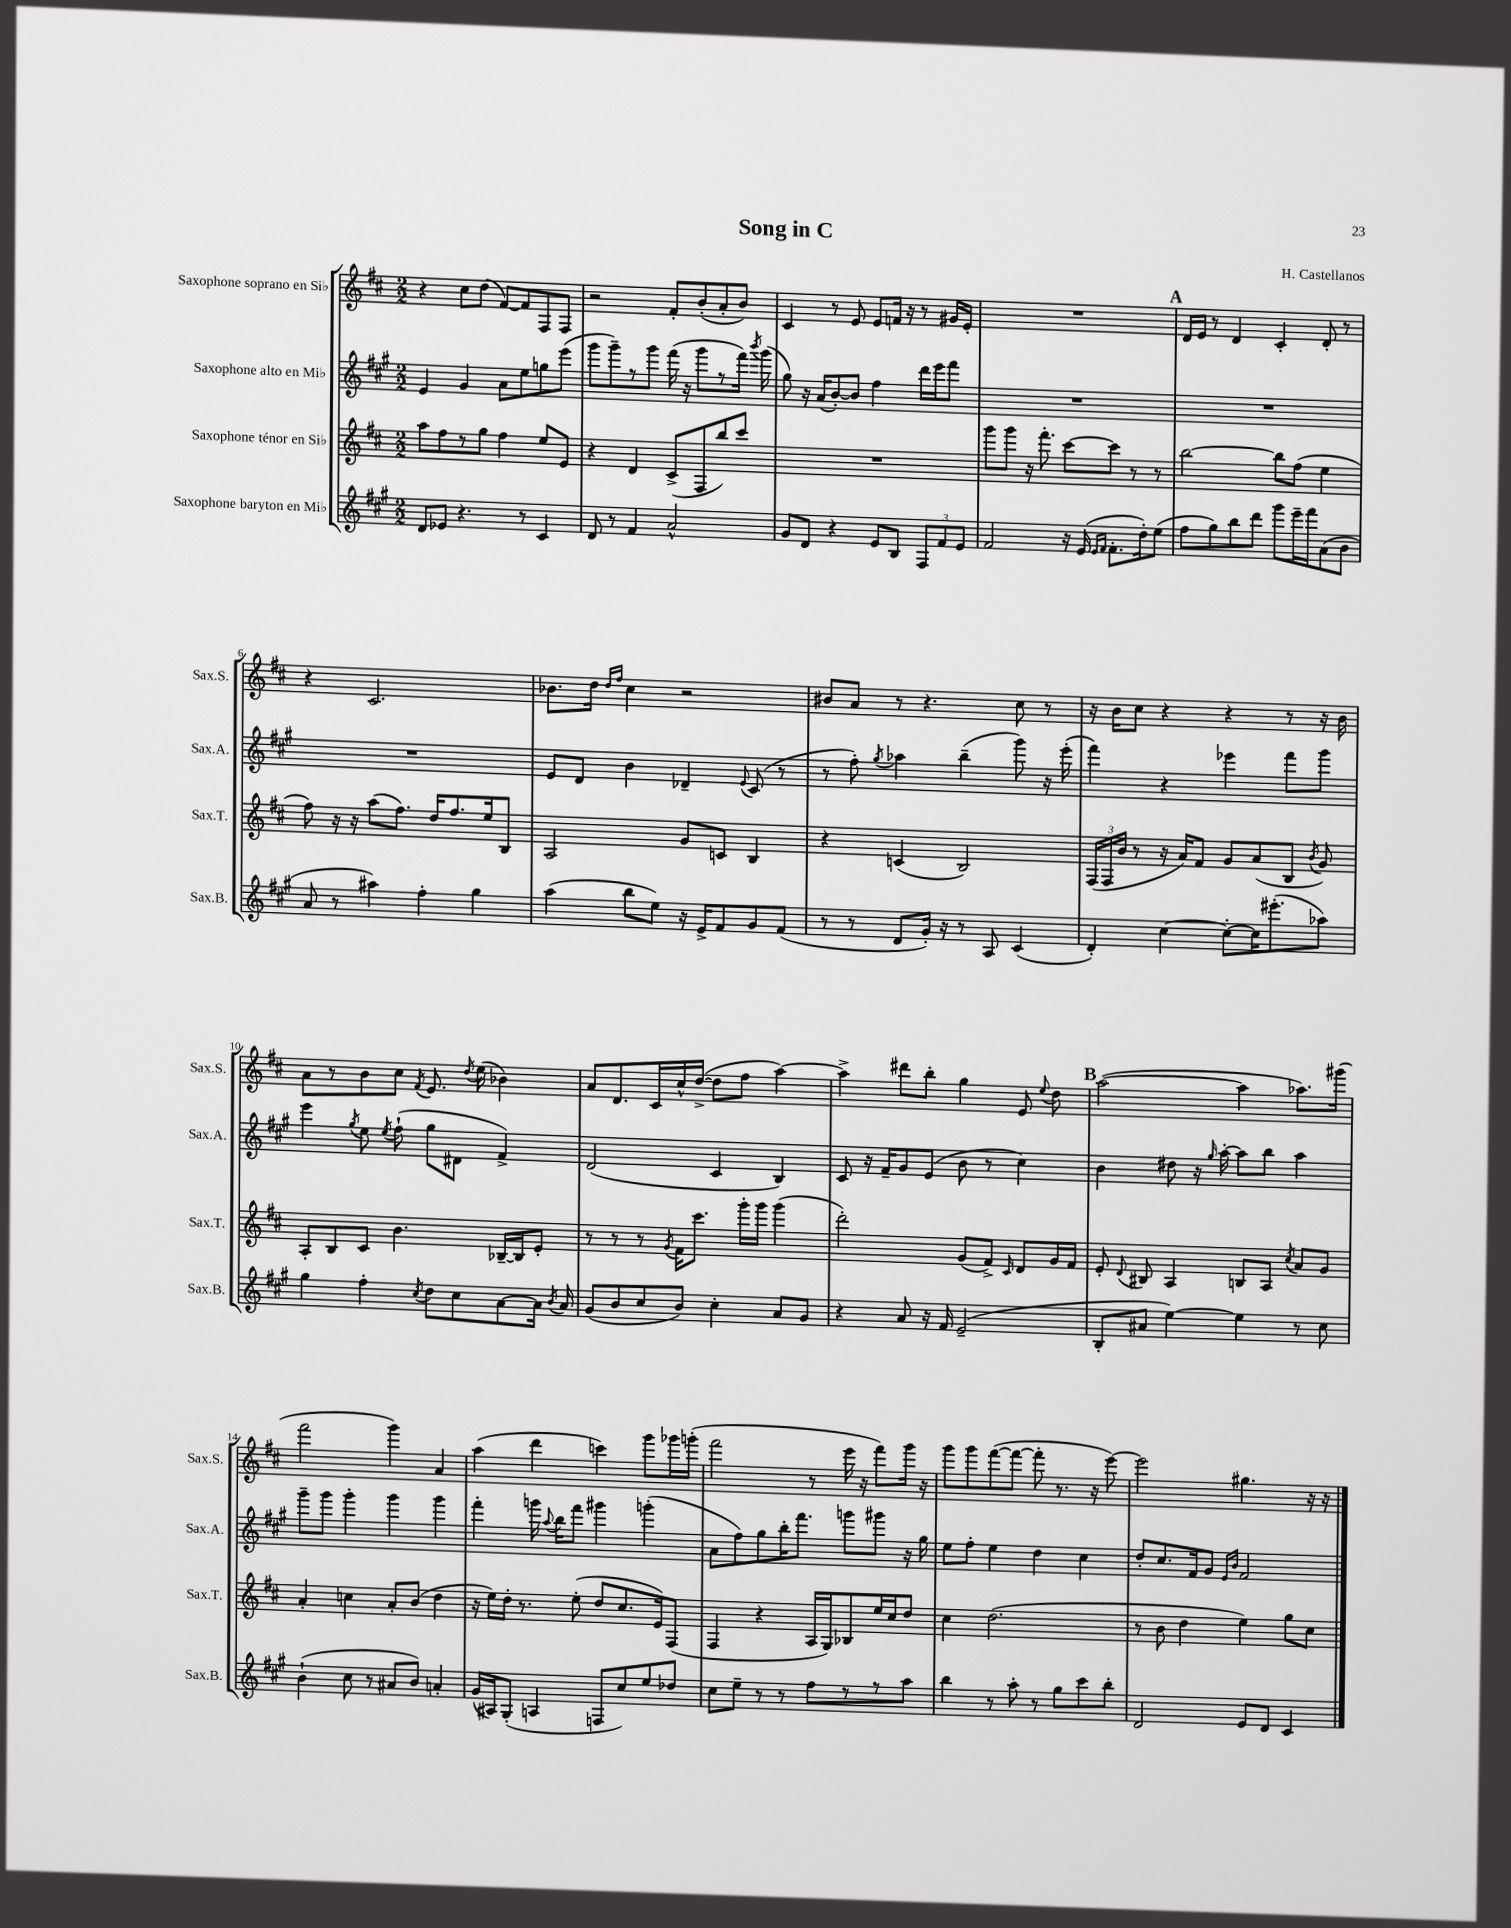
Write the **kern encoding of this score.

**kern	**kern	**kern	**kern
*part4	*part3	*part2	*part1
*staff4	*staff3	*staff2	*staff1
*I"Saxophone baryton en Mi♭	*I"Saxophone ténor en Si♭	*I"Saxophone alto en Mi♭	*I"Saxophone soprano en Si♭
*I'Sax.B.	*I'Sax.T.	*I'Sax.A.	*I'Sax.S.
*clefG2	*clefG2	*clefG2	*clefG2
*k[f#c#g#]	*k[f#c#]	*k[f#c#g#]	*k[f#c#]
*M2/2	*M2/2	*M2/2	*M2/2
=1	=1	=1	=1
8d/L	8aa\L	4e/	4r
8e-X/J	8ff#\	.	.
4.r	8r	4g#/	8cc#\L
.	8gg\J	.	(8dd\J
.	4ff#\	8a\L	[8f#/L)
8r	.	8ee\	8f#/]
4c#/	8ee/L	8ggn\	8F#/
.	8e/J	(8eee\J	8F#/J
=2	=2	=2	=2
8d/	4r	8ggg#\L	2r
8r	.	8ggg#~\)	.
4f#/	4d/	8r	.
.	.	8ggg#\J	.
2a^^/	(8c#^/L	(16fff#\	8f#'/L
.	.	16r	.
.	8F#/	8ggg#\L	(8b'/
.	8bb/)	8r	8a'/
.	8ccc#/J	16fff#\Jk)	8b/J)
.	.	8qbbb/	.
.	.	(16ggg#\	.
=3	=3	=3	=3
8g#/L	1r	8gg#\)	4c#/
8d/J	.	16r	.
.	.	(16a/KL	.
4r	.	[8b'/)	8r
.	.	8b/J]	8e/
8e/L	.	4ff#\	8e/L
8B/J	.	.	16fn/Jk
.	.	.	16r
12F#/L	.	16ddd\LL	8r
.	.	16eee\J	.
12f#/	.	.	.
.	.	8fff#\J	16g#X/LL
12e/J	.	.	.
.	.	.	16e'/JJ
=4	=4	=4	=4
2f#/	8ggg\L	1r	1r
.	8ggg\J	.	.
.	16r	.	.
.	8.fff#'\	.	.
16r	[8ccc#\L	.	.
(16e/	.	.	.
16qqe/LL	.	.	.
16qqf#/JJ	.	.	.
8.f#'\L	8ccc#\J]	.	.
.	8r	.	.
16dd'\k)	.	.	.
(8ee\J	8r	.	.
!!LO:REH:place=s1:t=A
=5	=5	=5	=5
8ff#\L	[2bb\	1r	16d/LL
.	.	.	16e/JJ
8gg#\)	.	.	8r
8bb\	.	.	4d/
8ddd\J	.	.	.
8ggg#\L	8bb\L]	.	4c#'/
16eee~\L	(8ff#\J	.	.
16fff#\J	.	.	.
(8a\	4ee\	.	8d'/
8b\J	.	.	8r
!!LO:LB:g=z
=6	=6	=6	=6
8a/	8ff#\)	1r	4r
8r	16r	.	.
.	16r	.	.
4aa#X\)	(8aa\L	.	2.c#/
.	8.ff#\J)	.	.
4ff#'\	.	.	.
.	16dd/KL	.	.
.	8.ff#/	.	.
4gg#\	.	.	.
.	16ee/k	.	.
.	8B/J	.	.
=7	=7	=7	=7
(4aa\	2A/	8e/L	8.b-X\L
.	.	8d/J	.
.	.	.	16dd\Jk
.	.	.	16qqdd/LL
.	.	.	16qqff#/JJ
8bb\L	.	4b\	4cc#\
8ee\J)	.	.	.
16r	8g/L	4d-X~/	2r
16e^/KL	.	.	.
8f#/	8cn/J	.	.
.	.	8qqe/	.
8g#/	4B/	(8c#/	.
(8f#/J	.	8r	.
=8	=8	=8	=8
8r	4r	8r	8b#X/L
8r	.	8ff#'\)	8a/J
.	.	8qgg#/	.
8d/L	(4cn/	4aa-X\	8r
16g#'/Jk)	.	.	4.r
16r	.	.	.
8r	2B/)	(4bb~\	.
8A/	.	.	.
(4c#/	.	8ggg#\)	8cc#\
.	.	16r	8r
.	.	(16eee'\	.
=9	=9	=9	=9
4d'/)	(24F#/LL	4fff#\)	16r
.	24F#/	.	.
.	.	.	16b\KL
.	24b/JJ	.	.
.	8r	.	8cc#\J
[4cc#\	16r	4r	4r
.	16a/KL)	.	.
.	8f#/J	.	.
8cc#'\L_	8g/L	4eee-X\	4r
16cc#\K]	(8a/	.	.
(8.eee#X'\	.	.	.
.	8B/J	8fff#\L	8r
.	8qb/	.	.
8aa-X\J)	8g/)	8ggg#\J	16r
.	.	.	16b\
!!LO:LB:g=z
=10	=10	=10	=10
4gg#\	8A'/L	4eee\	8a\L
.	8B/	.	8r
.	.	8qgg#/	.
4ff#'\	8c#/J	8ee\	8b\
.	.	8qee/	.
.	4.b\	(8ff#`\	8cc#\J
8qcc#/	.	.	8qf#/
8dd\L	.	8gg#\L	8.e/
8cc#\	.	8d#X\J	.
.	.	.	8qdd/
.	.	.	(16ee\
[8a\	[16B-X~/LL	4f#^/)	4b-X\)
.	16B-/J]	.	.
16a\Jk]	8e'/J	.	.
8qb/	.	.	.
16a/	.	.	.
=11	=11	=11	=11
(8g#/L	8r	(2d/	8a/L
8b/	8r	.	8.d/
8cc#/	8r	.	.
.	.	.	16c#/L
.	8qg/	.	.
8b/J)	16f#\KL	.	16cc#^^/
.	8.ccc#\J	.	([16dd^/JJ
4cc#'\	.	4c#/	8dd\L]
.	16ggg'\LL	.	8ff#\J
.	16ggg\JJ	.	.
8a/L	(4ggg\	4B/)	[4aa\)
8g#/J	.	.	.
=12	=12	=12	=12
4r	2ddd'\)	8c#/	4aa^\]
.	.	16r	.
.	.	16f#~/KL	.
8a/	.	8g#/	8ddd#X\L
16r	.	(8e/J	8bb'\J
16f#/	.	.	.
(2e~/	(8g/L	8b\	4gg\
.	8f#^/J)	8r	.
.	16qqc#/	.	.
.	8d/L	4cc#\)	8e/
.	.	.	8qqee/
.	16g/L	.	8dd\
.	16f#/JJ	.	.
!!LO:REH:place=s1:t=B
=13	=13	=13	=13
8B'/L	8e'/	4b\	([2aa\
.	8qqd/	.	.
8a#X/J	8B#X/	.	.
[4ee\)	4A/	8dd#X\	.
.	.	16r	.
.	.	16qqgg#/	.
.	.	[16aa'\	.
4ee\]	8Bn/L	8aa\L]	4aa\]
.	8A/J	8bb\J	.
.	8qcc#/	.	.
8r	8a/L	4aa\	8.aa-X\L)
8cc#\	8g/J	.	.
.	.	.	(16ggg#X\Jk
!!LO:LB:g=z
=14	=14	=14	=14
(4b`\	4a'/	8ggg#~\L	2fff#\
.	.	8ggg#\J	.
8cc#\	4ccn\	4ggg#'\	.
8r	.	.	.
8a#X/L	8a'/L	4ggg#\	4ggg\)
8b/J)	(8b/J	.	.
4an'/	4dd\	4ggg#\	4a/
=15	=15	=15	=15
(16g#/LL	16r	4fff#'\	(4aa\
16A#X/J)	16ee\LL)	.	.
(8G#'/J	16dd'\JJ	.	.
.	8.r	.	.
4An/	.	16gggn\	4ddd\
.	.	8qqaa/	.
.	.	16bb\KL	.
.	(8ee'\	8fff#\J	.
8Fn/L	8dd/L	4ggg#X\	4cccn\)
8cc#/)	8.cc#/	.	.
8ee/	.	(4gggn'\	8ggg\L
.	16e/k)	.	.
8dd-X/J	(8F#/J	.	16ggg-X\L
.	.	.	(16gggn'\JJ
=16	=16	=16	=16
8cc#\L	4F#/	8a\L	2fff#\
8ee~\J	.	8ff#\)	.
8r	4r	8gg#\	.
8r	.	16bb'\K	.
.	.	8.fff#\J	.
8ff#\L	16A/LL	.	8r
.	16G/J)	.	.
8r	8B-X/	8gggn\L	16eee\
.	.	.	16r
8r	16ee/L	8ggg#X\J	8fff#\L)
.	16cc#/J	.	.
8aa\J	8dd/J	16r	16ggg\Jk
.	.	16gg#\	16r
=17	=17	=17	=17
4bb\	4cc#\	8ee\L	8ggg\L
.	.	8ff#'\J	8ggg\
8r	(2.dd\	4ee\	([8fff#\
8aa'\	.	.	8fff#\J_
8r	.	4dd\	8fff#'\]
8gg#\L	.	.	8.r
8ccc#\	.	4cc#\	.
.	.	.	16r
8bb'\J	.	.	[8eee\)
=18	=18	=18	=18
2d/	8r	8dd'/L	2eee\]
.	8b\	8.cc#/	.
.	4dd\	.	.
.	.	16f#/k	.
.	.	8g#/J	.
.	.	16qqe/LL	.
.	.	16qqb/JJ	.
8e/L	4ee\)	2f#/	4.gg#X\
8d/J	.	.	.
4c#/	8gg\L	.	.
.	8cc#\J	.	16r
.	.	.	16r
==	==	==	==
*-	*-	*-	*-
